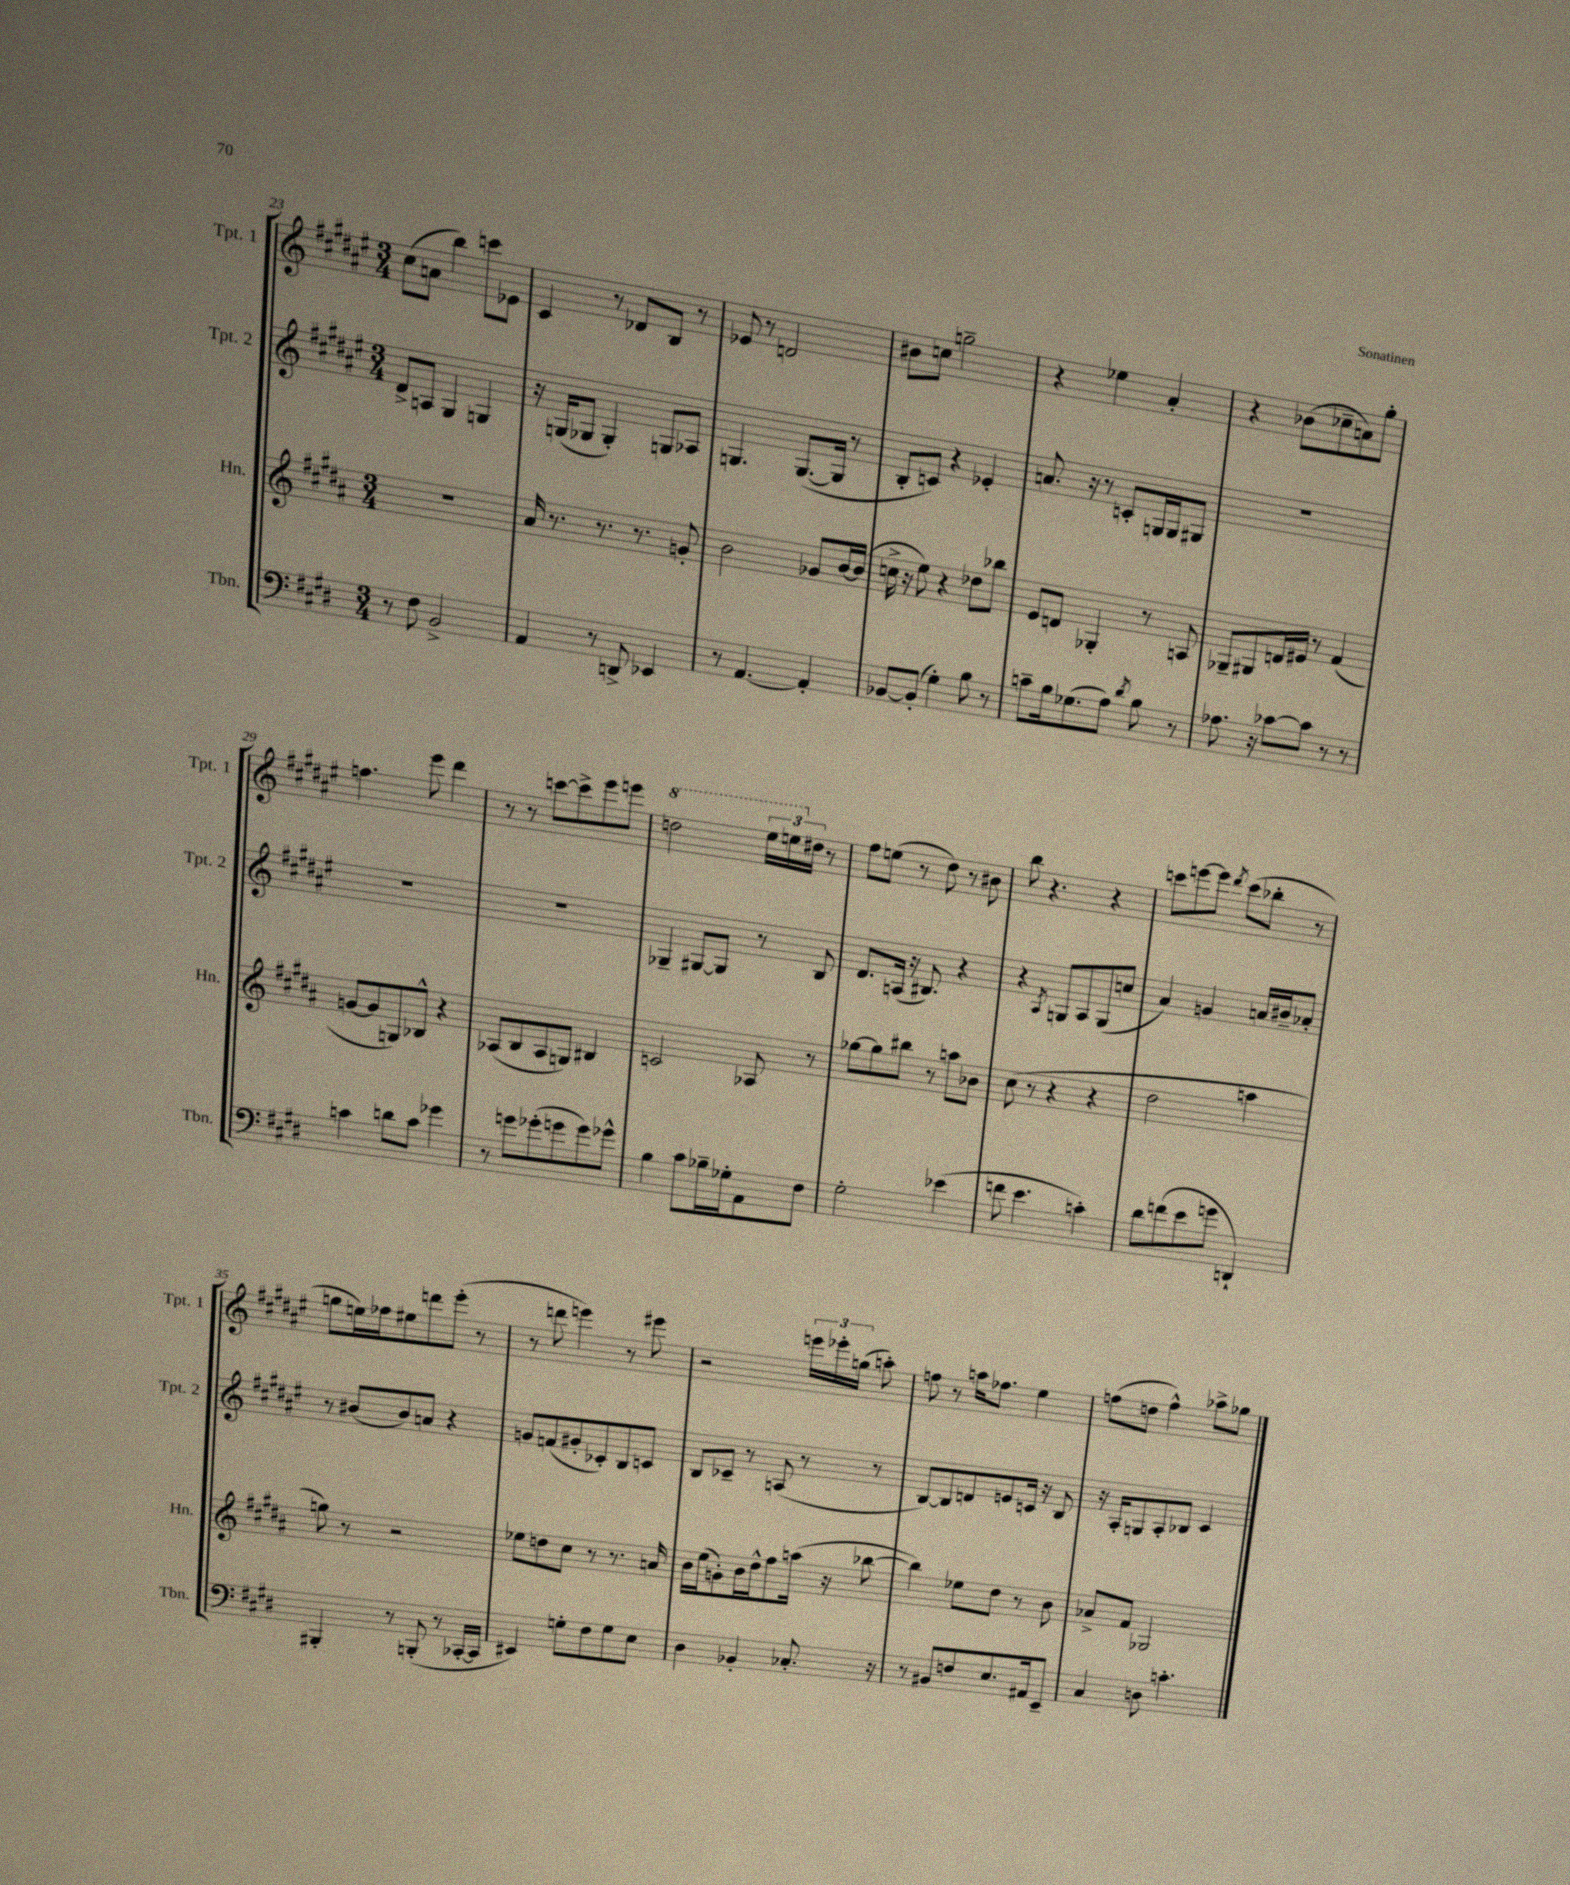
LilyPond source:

<<
\new StaffGroup <<
\new Staff = "s0" \with { instrumentName = "Tpt. 1" shortInstrumentName = "Tpt. 1" } {
    \clef treble \key fis \major \numericTimeSignature \time 3/4
    \autoBeamOff cis''8[( a'8] b''4) c'''8[ ees'8] |
    cis'4 r8 des'8[ b8] r8 |
    ees'8 r8 d'2 |
    bis'8[ c''8] g''2-- |
    r4 ees''4 ais'4-. |
    r4 bes'8[( ces''8-- a'8) gis''8]-. |
    f''4. eis'''8 dis'''4 |
    r8 r8 c'''8[~ c'''8-> eis'''8 e'''8] |
    \ottava #1 d'''2 \tuplet 3/2 { eis'''16[ e'''16 \ottava #0 dis''!16] } r8 |
    fis''8[ e''8]( r8 dis''8) r8 bis'8 |
    b''8 r4. r4 |
    c'''8[ e'''8~ e'''8] \acciaccatura { dis'''8 } c'''8[( bes''8]-. r8 |
    g''8[ e''16) fes''16 eis''8 d'''8 eis'''8]-.( r8 |
    r8 d'''8 e'''4) r8 eis'''8 |
    r2 \tuplet 3/2 { e'''16[ ees'''16-. g''16]( } a''8-.) |
    f''8 r8 a''16[ fes''8.] eis''4 |
    f''8[( d''8] f''4-^) aes''8[-> ges''8] \bar "|." |
}
\new Staff = "s1" \with { instrumentName = "Tpt. 2" shortInstrumentName = "Tpt. 2" } {
    \clef treble \key fis \major \numericTimeSignature \time 3/4
    \autoBeamOff dis'8[-> a8] gis4 g4 |
    r16 g16[( ges8] ges4-.) g8[ aes8] |
    g4. g8.[~( g16] r8 |
    b8[-. c'8]) r4 ees'4-. |
    a'8. r16 r8 c'8[-. g16 g16 gis8] |
    R2. |
    R2. |
    R2. |
    ges4-- gis8[~ gis8] r8 b8 |
    dis'8.[ a16]( r16 bis8.) r4 |
    r4 \acciaccatura { ais8 } g8[ ais8 g8( c''8] |
    ais'4) g'4 a'16[ bis'16-- aes'8]-. |
    r8 bis'8[( bis'8) a'8] r4 |
    g'8[ f'8( gis'8-. ces'8-.) b8 c'8] |
    b8[ ces'8]-- r8 a8( r8 r8 |
    b8[~) b8 d'8 e'8 c'16] r16 b8 |
    r16 ais16[-. g8 ais8-. bes8] cis'4 \bar "|." |
}
\new Staff = "s2" \with { instrumentName = "Hn." shortInstrumentName = "Hn." } {
    \clef treble \key b \major \numericTimeSignature \time 3/4
    \autoBeamOff R2. |
    ais'16 r8. r8. r8. g'8-. |
    b'2 ges'8[ b'16~ b'16]( |
    c''16-> r16 e''8) r4 des''8[ bes''8] |
    e'8[ d'8] ges4-. r8 a8 |
    ges8[-- gis8 d'16 eis'16] r8 fis'4( |
    g'8[~ g'8 g8) bes8]-^ r4 |
    aes8[( b8 aes8 g8]) bis4 |
    c'2 aes8 r8 |
    ges''8[~ ges''8 bis''8] r8 a''8[ bes'8] |
    cis''8( r8 r4 r4 |
    dis''2 a''4 |
    g''8) r8 r2 |
    ees''8[ d''8 cis''8] r8 r8. a'16 |
    b'16[ e''16( g'8-.) b'16 dis''16-^ fis''8 a''16]( r16 bes''8~ |
    bes''4) ees''8[ dis''8] r8 b'8 |
    aes'8[-> fis'8] ges2 \bar "|." |
}
\new Staff = "s3" \with { instrumentName = "Tbn." shortInstrumentName = "Tbn." } {
    \clef bass \key e \major \numericTimeSignature \time 3/4
    \autoBeamOff r8 fis8 b,2-> |
    a,4 r8 d,8-> ees,4 |
    r8 a,4.~ a,4-. |
    bes,8[~ bes,8]-.( gis4-.) b8 r8 |
    c'8[-- b16 ges8.( a8]) \acciaccatura { dis'8 } b8 r8 |
    aes8. r16 ces'8[~ ces'8] r8 r8 |
    c'4 d'8[ c'8] ges'4 |
    r8 g'8[ ges'8-.( g'8 g'8) ges'8]-^ |
    b4 cis'8[ bes16-- ges16-. a,8 fis8] |
    gis2-. ees'4( |
    f'8 e'4. c'4-.) |
    dis'8[ f'8( e'8 g'8] d,4-!) |
    bis,,4-. r8 b,,8-.( r8 ces,16[~-. ces,16] |
    eis,4) g8[-. fis8 g8 e8] |
    dis4 bes,4-. ces8.-. r16 |
    r8 bis,8[ f8 e8. ais,16 e,8]-- |
    cis4 d8 c'4.-. \bar "|." |
}
>>
>>
\layout { \context { \Score currentBarNumber = #23 } }
